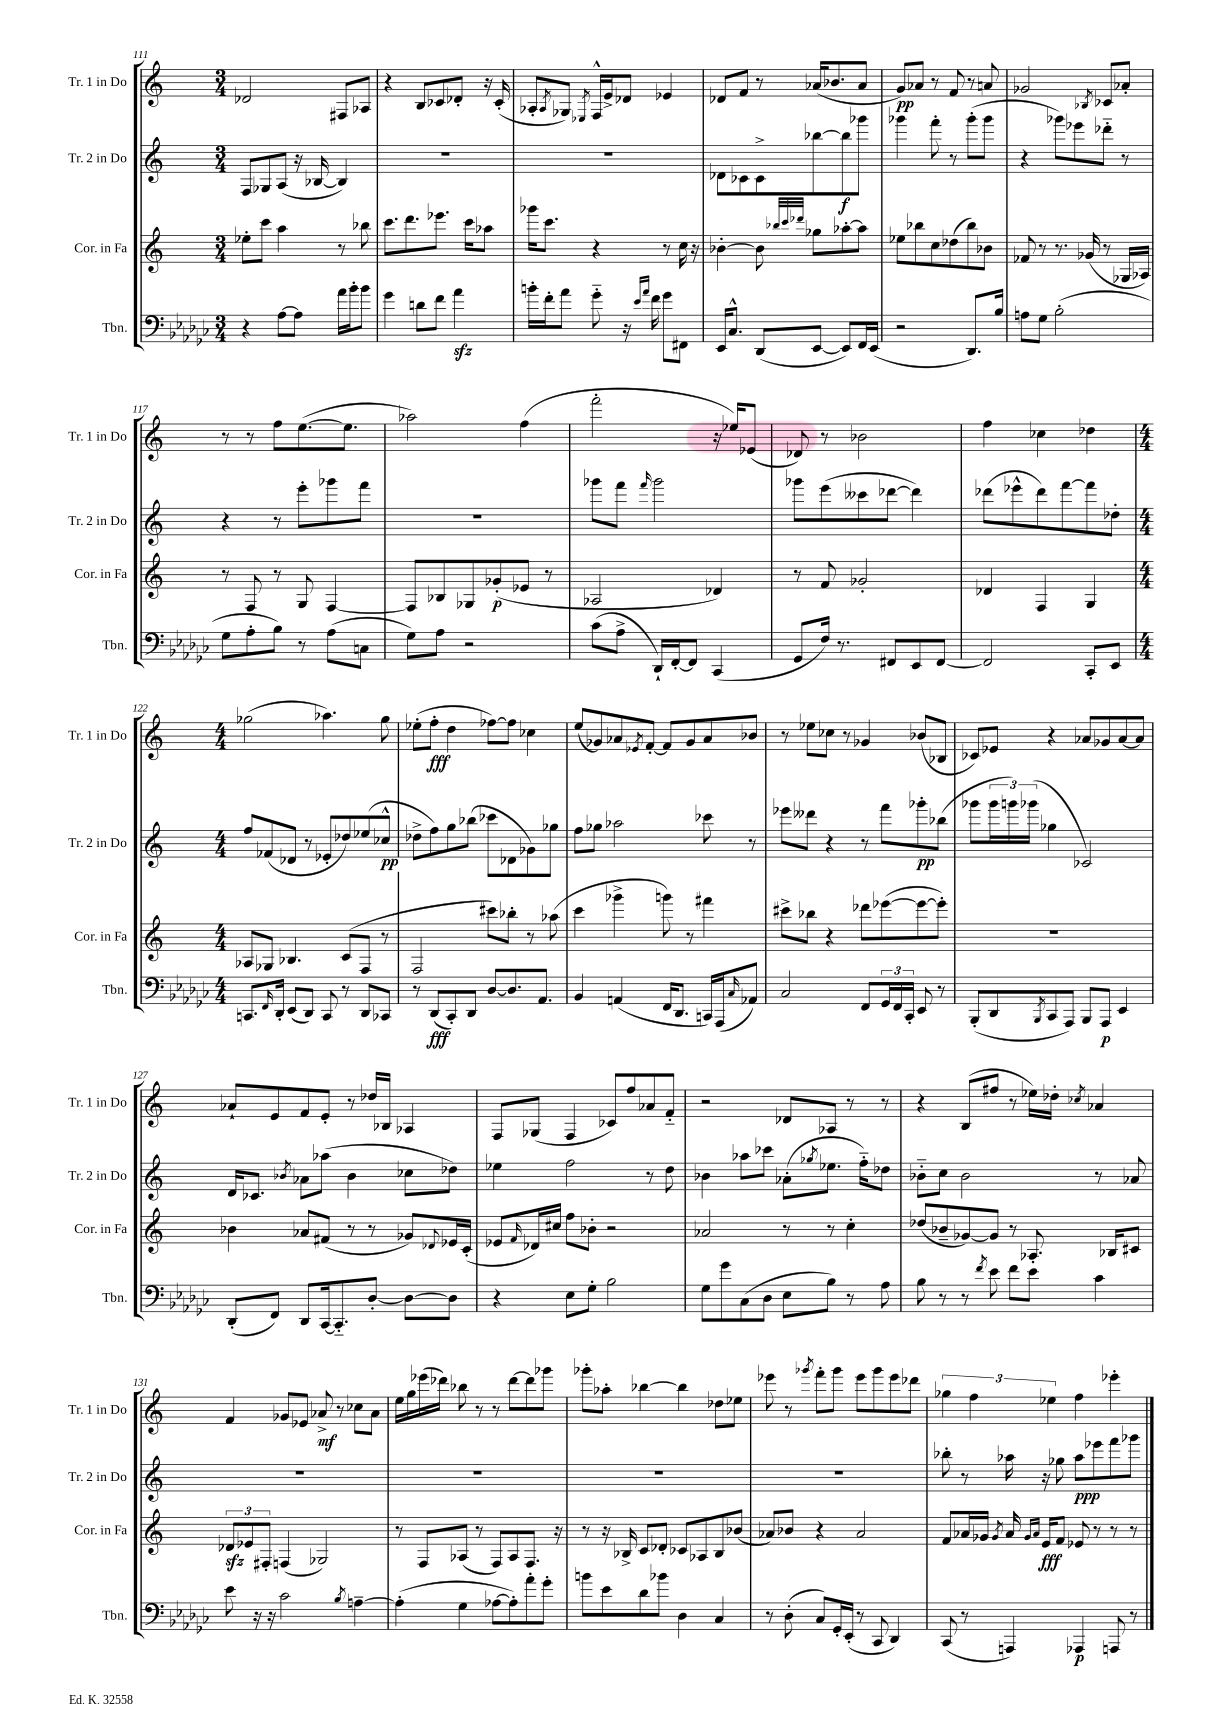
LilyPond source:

<<
\new StaffGroup <<
\new Staff = "s0" \with { instrumentName = "Tr. 1 in Do" shortInstrumentName = "Tr. 1 in Do" } {
    \clef treble \key c \major \numericTimeSignature \time 3/4
    des'2 fis8 aes8 |
    r4 b8 ces'8 des'8-. r16 ces'16-.( |
    aes8-. \acciaccatura { aes8 } ges8) \acciaccatura { ees8 } f16-^ e'16-> des'8 ees'4 |
    des'8 f'8 r8 aes'16( bes'8. aes'8 |
    g'8\pp) aes'8 r8 f'8 r8 a'8 |
    ges'2 \acciaccatura { bes8 } ces'8 aes'8-. |
    r8 r8 f''8 e''8.~( e''8. |
    aes''2) f''4( |
    f'''2-. r16 ees''16) ees'8( |
    des'8) r8 bes'2 |
    f''4 ces''4 des''4 |
    \numericTimeSignature \time 4/4 ges''2( aes''4.) ges''8 |
    ees''8-.( f''8-.\fff d''4 fes''8~) fes''8 ces''4 |
    e''8( ges'8) aes'8 \acciaccatura { ees'8 } f'8~-. f'8 ges'8 aes'8 bes'8 |
    r8 ees''8 ces''8 r8 ges'4 bes'8( bes8 |
    ces'8) ees'8 r4 aes'8 ges'8 aes'8~ aes'8 |
    aes'8-! e'8 f'8 e'8-. r8 des''16 bes16 aes4 |
    f8 ges8( f4 ces'8) f''8 aes'8 f'8-_ |
    r2 des'8 aes8 r8 r8 |
    r4 b8( fis''8 r8 ees''16) des''16-. \acciaccatura { ces''8 } aes'4 |
    f'4 ges'8 ees'8 aes'8->\mf r8 ces''8 aes'8 |
    e''16 g''16 ees'''16( des'''16) bes''8 r8 r8 des'''8~ des'''8 ges'''8 |
    ges'''8-. aes''8-. bes''4~ bes''4 des''8 ees''8 |
    ees'''8 r8 \acciaccatura { ges'''8 } f'''8-. ges'''8 ees'''8 ges'''8 ees'''8 des'''8 |
    \tuplet 3/2 { ges''4 f''4 ees''4 } f''4 ees'''4-. \bar "|." |
}
\new Staff = "s1" \with { instrumentName = "Tr. 2 in Do" shortInstrumentName = "Tr. 2 in Do" } {
    \clef treble \key c \major \numericTimeSignature \time 3/4
    f8 ges8 a8( r16 bes16~ bes4) |
    R2. |
    R2. |
    des'8 ces'8 ces'8-> bes''8~ bes''8\f ges'''8 |
    ges'''4 f'''8-. r8 ges'''8-.( ges'''8 |
    r4 ges'''8) ees'''8 des'''8-_ r8 |
    r4 r8 e'''8-. ges'''8 f'''8 |
    R2. |
    ges'''8 f'''8 \grace { f'''16 } ges'''2 |
    ges'''8 e'''8( ceses'''8 des'''8~ des'''4) |
    des'''8( ees'''8-^ des'''8) f'''8~ f'''8 des''8-. |
    \numericTimeSignature \time 4/4 f''8 fes'8( des'8 r8 ees'8-. des''8) ees''8( ces''8-^\pp |
    des''8-> f''8) g''8 bes''8( ces'''8 des'8 ges'8) ges''8 |
    f''8 ges''8 aes''2 ces'''8 r8 |
    ees'''8 deses'''8 r4 r8 f'''8 ges'''8-.\pp bes''8( |
    ges'''8 \tuplet 3/2 { ges'''16 g'''16) ges'''16( } ges''4 ces'2) |
    d'16 ces'8. \acciaccatura { bes'8 } aes'8 aes''8( bes'4 ces''8 des''8) |
    ees''4 f''2 r8 d''8 |
    bes'4 aes''8 ces'''8 aes'8-.( \acciaccatura { ges''8 } ees''8. f''16-_) des''8 |
    bes'8-_ c''8 bes'2 r8 aes'8 |
    R1 |
    R1 |
    R1 |
    R1 |
    bes''8-. r8 aes''16 r16 ges''8 aes''8\ppp ees'''8 f'''8 ges'''8 \bar "|." |
}
\new Staff = "s2" \with { instrumentName = "Cor. in Fa" shortInstrumentName = "Cor. in Fa" } {
    \clef treble \key c \major \numericTimeSignature \time 3/4
    ees''8-. c'''8 a''4 r8 bes''8 |
    c'''8. d'''8. ees'''8. c'''16 aes''8 |
    ges'''16 c'''8. r4 r8 c''16 r16 |
    bes'4~-. bes'8 \grace { bes''32 c'''32 des'''32 } ges''8 aes''8~-. aes''8 |
    ees''8 bes''8 c''8 des''8( bes''8) bes'8 |
    fes'8 r8 r8. ges'16( r8 ges16 aes16) |
    r8 f8 r8 g8 f4~ |
    f8 bes8 ges8 ges'8-.\p( ees'8 r8 |
    aes2 des'4) |
    r8 f'8 ges'2-. |
    des'4 f4 g4 |
    \numericTimeSignature \time 4/4 aes8 ges8 bes4. c'8( f8 r8 |
    f2 cis'''8) bes''8-. r8 aes''8( |
    c'''4 ges'''4-> g'''8) r8 fis'''4 |
    cis'''8-> bes''8 r4 des'''8 ees'''8~( ees'''8~ ees'''8-.) |
    R1 |
    bes'4 aes'8 fis'8( r8 r8 ges'8) \appoggiatura { des'8 } ees'16 c'16-.( |
    ees'8 \grace { f'16 } des'16) cis''16 f''8 bes'8-. r2 |
    aes'2 r8 r8 c''4-. |
    des''8( bes'8-- ges'8~) ges'8 r8 aes8.-. bes16 cis'8 |
    \tuplet 3/2 { des'8\sfz ees'8 fis8-. } f4( ges2) |
    r8 f8 aes8( r8 f8) aes8 f8. r16 |
    r8 r16 bes16-> c'8 des'8-. ces'8 aes8 bes8 bes'8( |
    aes'8) bes'8 r4 aes'2 |
    f'8 aes'16 ges'16 \acciaccatura { ges'8 } aes'16 \grace { ges'16 aes'16 } e'16\fff f'8 ees'8 r8 r8 r8 \bar "|." |
}
\new Staff = "s3" \with { instrumentName = "Tbn." shortInstrumentName = "Tbn." } {
    \clef bass \key ges \major \numericTimeSignature \time 3/4
    r4 aes8~ aes8 aes'16 bes'16-. bes'8 |
    ges'4 d'8 f'8 aes'4\sfz |
    b'16-. f'16-. aes'8 ges'8-_ r16 \grace { ees'16 aes'16 } f'16 ges'8 fis,8 |
    ees,16 ces8.-^ des,8( ees,8~ ees,8) f,16 ees,16( |
    r2 des,8.) bes16 |
    a8 ges8 bes2-.( |
    ges8 aes8-. bes8) r8 aes8( c8 |
    ges8) aes8 r2 |
    ces'8( aes8-> des,16-!) f,16~-. f,8 ces,4( |
    ges,8 f16) r8. fis,8 ees,8 fis,8~ |
    fis,2 ces,8-. ees,8 |
    \numericTimeSignature \time 4/4 c,8. \grace { f,16 } des,16-. ees,8( des,8) c,8 r8 des,8 ces,8 |
    r8 des,8\fff( ces,8-.) des,8 des8~ des8. aes,8. |
    bes,4 a,4( f,16 des,8. c,16) aes,,16( \grace { ces16 } aes,8) |
    ces2 f,8 \tuplet 3/2 { ges,16 f,16 ces,16-. } ees,8 r8 |
    bes,,8-.( des,8 \acciaccatura { bes,,8 } ces,8 aes,,8) bes,,8 aes,,8\p ees,4 |
    des,8-.( f,8) des,8 ces,16~ ces,8.-_ des8~-. des8~ des8 |
    r4 ees8 ges8-. bes2 |
    ges8 ges'8 ces8( des8 ees8 bes8) r8 aes8 |
    bes8 r8 r8 \acciaccatura { f'8 } ees'8 f'8 ees'8 ces'4 |
    ees'8 r16 r16 ces'2 \acciaccatura { bes8 } a4~-- |
    a4-.( ges4 aes8~ aes8-.) aes'8-. ges'8-. |
    b'8 ees'8 des'8 bes'8 des4 ces4 |
    r8 des8-.( ces8) ges,16-. ees,16-.( r8 ces,8 des,4) |
    ces,8( r8 a,,4) aes,,4\p a,,8 r8 \bar "|." |
}
>>
>>
\layout { \context { \Score currentBarNumber = #111 } }
